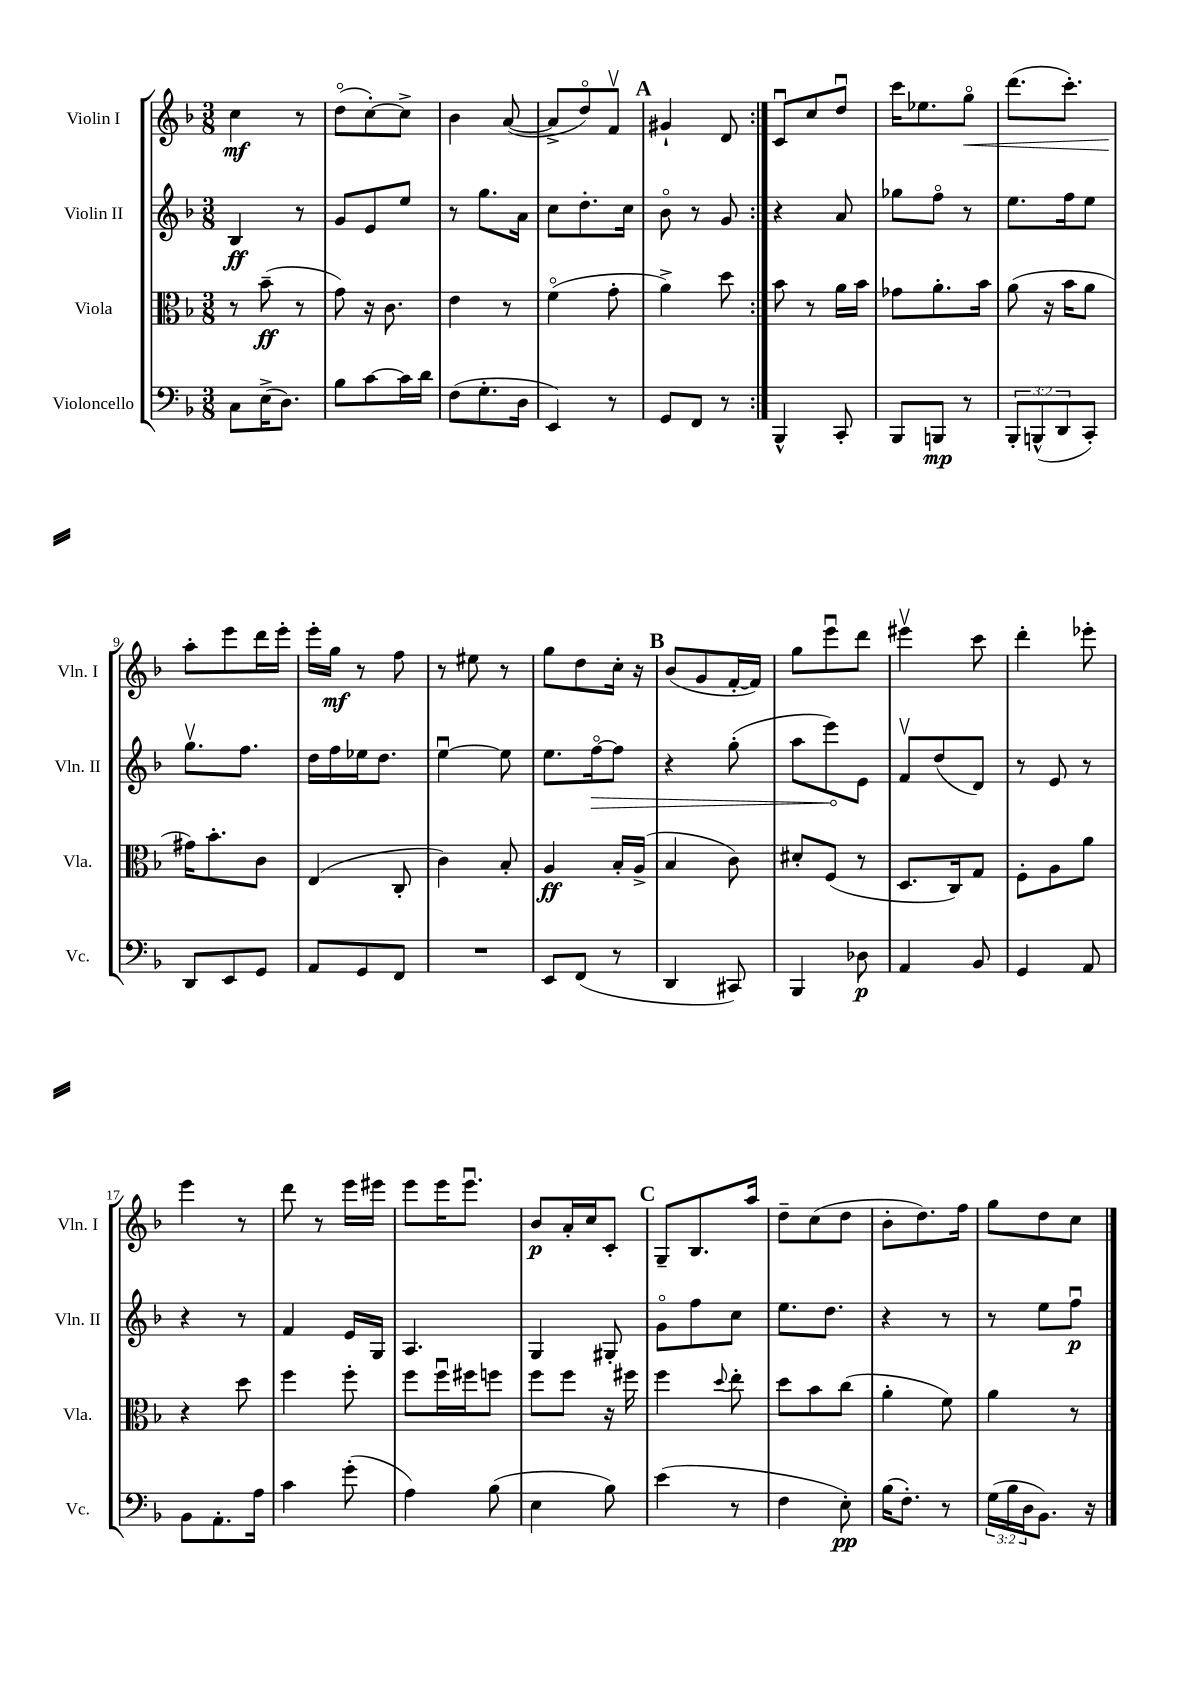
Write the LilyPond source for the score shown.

<<
\new StaffGroup <<
\new Staff = "s0" \with { instrumentName = "Violin I" shortInstrumentName = "Vln. I" } {
    \clef treble \key f \major \numericTimeSignature \time 3/8
    \repeat volta 2 { c''4\mf r8 |
    d''8\flageolet( c''8~-.) c''8-> |
    bes'4 a'8~( |
    a'8-> d''8\flageolet) f'8\upbow |
    \mark \markup { \bold "A" } gis'4-! d'8 | }
    c'8\downbow c''8 d''8\downbow |
    c'''16 ees''8. g''8\flageolet\< |
    d'''8.( c'''8.-.) |
    a''8-.\! e'''8 d'''16 e'''16-. |
    e'''16-. g''16\mf r8 f''8 |
    r8 eis''8 r8 |
    g''8 d''8 c''16-. r16 |
    \mark \markup { \bold "B" } bes'8( g'8 f'16~-. f'16) |
    g''8 e'''8\downbow d'''8 |
    eis'''4\upbow c'''8 |
    d'''4-. ees'''8-. |
    e'''4 r8 |
    d'''8 r8 e'''16 eis'''16 |
    e'''8 e'''16 e'''8.\downbow |
    bes'8\p a'16-. c''16 c'8-. |
    \mark \markup { \bold "C" } g8-- bes8. a''16 |
    d''8-- c''8( d''8 |
    bes'8-. d''8.) f''16 |
    g''8 d''8 c''8 \bar "|." |
}
\new Staff = "s1" \with { instrumentName = "Violin II" shortInstrumentName = "Vln. II" } {
    \clef treble \key f \major \numericTimeSignature \time 3/8
    \repeat volta 2 { bes4\ff r8 |
    g'8 e'8 e''8 |
    r8 g''8. a'16 |
    c''8 d''8.-. c''16 |
    \mark \markup { \bold "A" } bes'8\flageolet r8 g'8 | }
    r4 a'8 |
    ges''8 f''8\flageolet r8 |
    e''8. f''16 e''8 |
    g''8.\upbow f''8. |
    d''16 f''16 ees''16 d''8. |
    e''4~\downbow e''8 |
    e''8. \once \override Hairpin.circled-tip = ##t f''16~\flageolet\> f''8 |
    \mark \markup { \bold "B" } r4 g''8-.( |
    a''8 e'''8\!) e'8 |
    f'8\upbow d''8( d'8) |
    r8 e'8 r8 |
    r4 r8 |
    f'4 e'16 g16 |
    a4. |
    g4 gis8-. |
    \mark \markup { \bold "C" } g'8\flageolet f''8 c''8 |
    e''8. d''8. |
    r4 r8 |
    r8 e''8 f''8\downbow\p \bar "|." |
}
\new Staff = "s2" \with { instrumentName = "Viola" shortInstrumentName = "Vla." } {
    \clef alto \key f \major \numericTimeSignature \time 3/8
    \repeat volta 2 { r8 bes'8--\ff( r8 |
    g'8) r16 c'8. |
    e'4 r8 |
    f'4\flageolet( g'8-. |
    \mark \markup { \bold "A" } a'4->) d''8 | }
    bes'8 r8 a'16 bes'16 |
    ges'8 a'8.-. bes'16 |
    a'8( r16 bes'16 a'8 |
    gis'16) bes'8.-. c'8 |
    e4( c8-. |
    c'4) bes8-. |
    a4\ff bes16-. a16->( |
    \mark \markup { \bold "B" } bes4 c'8) |
    dis'8-. f8( r8 |
    d8. c16) g8 |
    f8-. a8 a'8 |
    r4 d''8 |
    f''4 f''8-. |
    f''8 f''16\downbow fis''16 f''8 |
    f''8 f''8 r16 fis''16 |
    \mark \markup { \bold "C" } f''4 \appoggiatura { d''8 } e''8-. |
    d''8 bes'8 c''8( |
    a'4-. f'8) |
    a'4 r8 \bar "|." |
}
\new Staff = "s3" \with { instrumentName = "Violoncello" shortInstrumentName = "Vc." } {
    \clef bass \key f \major \numericTimeSignature \time 3/8 \override Staff.TupletNumber.text = #tuplet-number::calc-fraction-text
    \repeat volta 2 { c8 e16->( d8.) |
    bes8 c'8~ c'16 d'16 |
    f8( g8.-. d16 |
    e,4) r8 |
    \mark \markup { \bold "A" } g,8 f,8 r8 | }
    bes,,4-^ c,8-. |
    bes,,8 b,,8\mp r8 |
    \tuplet 3/2 { bes,,8-. b,,8-^( d,8 } c,8-.) |
    d,8 e,8 g,8 |
    a,8 g,8 f,8 |
    R4. |
    e,8 f,8( r8 |
    \mark \markup { \bold "B" } d,4 cis,8) |
    bes,,4 des8\p |
    a,4 bes,8 |
    g,4 a,8 |
    bes,8 a,8.-. a16 |
    c'4 g'8-.( |
    a4) bes8( |
    e4 bes8) |
    \mark \markup { \bold "C" } e'4( r8 |
    f4 e8-.\pp) |
    bes16( f8.-.) r8 |
    \tuplet 3/2 { g16( bes16 d16 } bes,8.) r16 \bar "|." |
}
>>
>>
